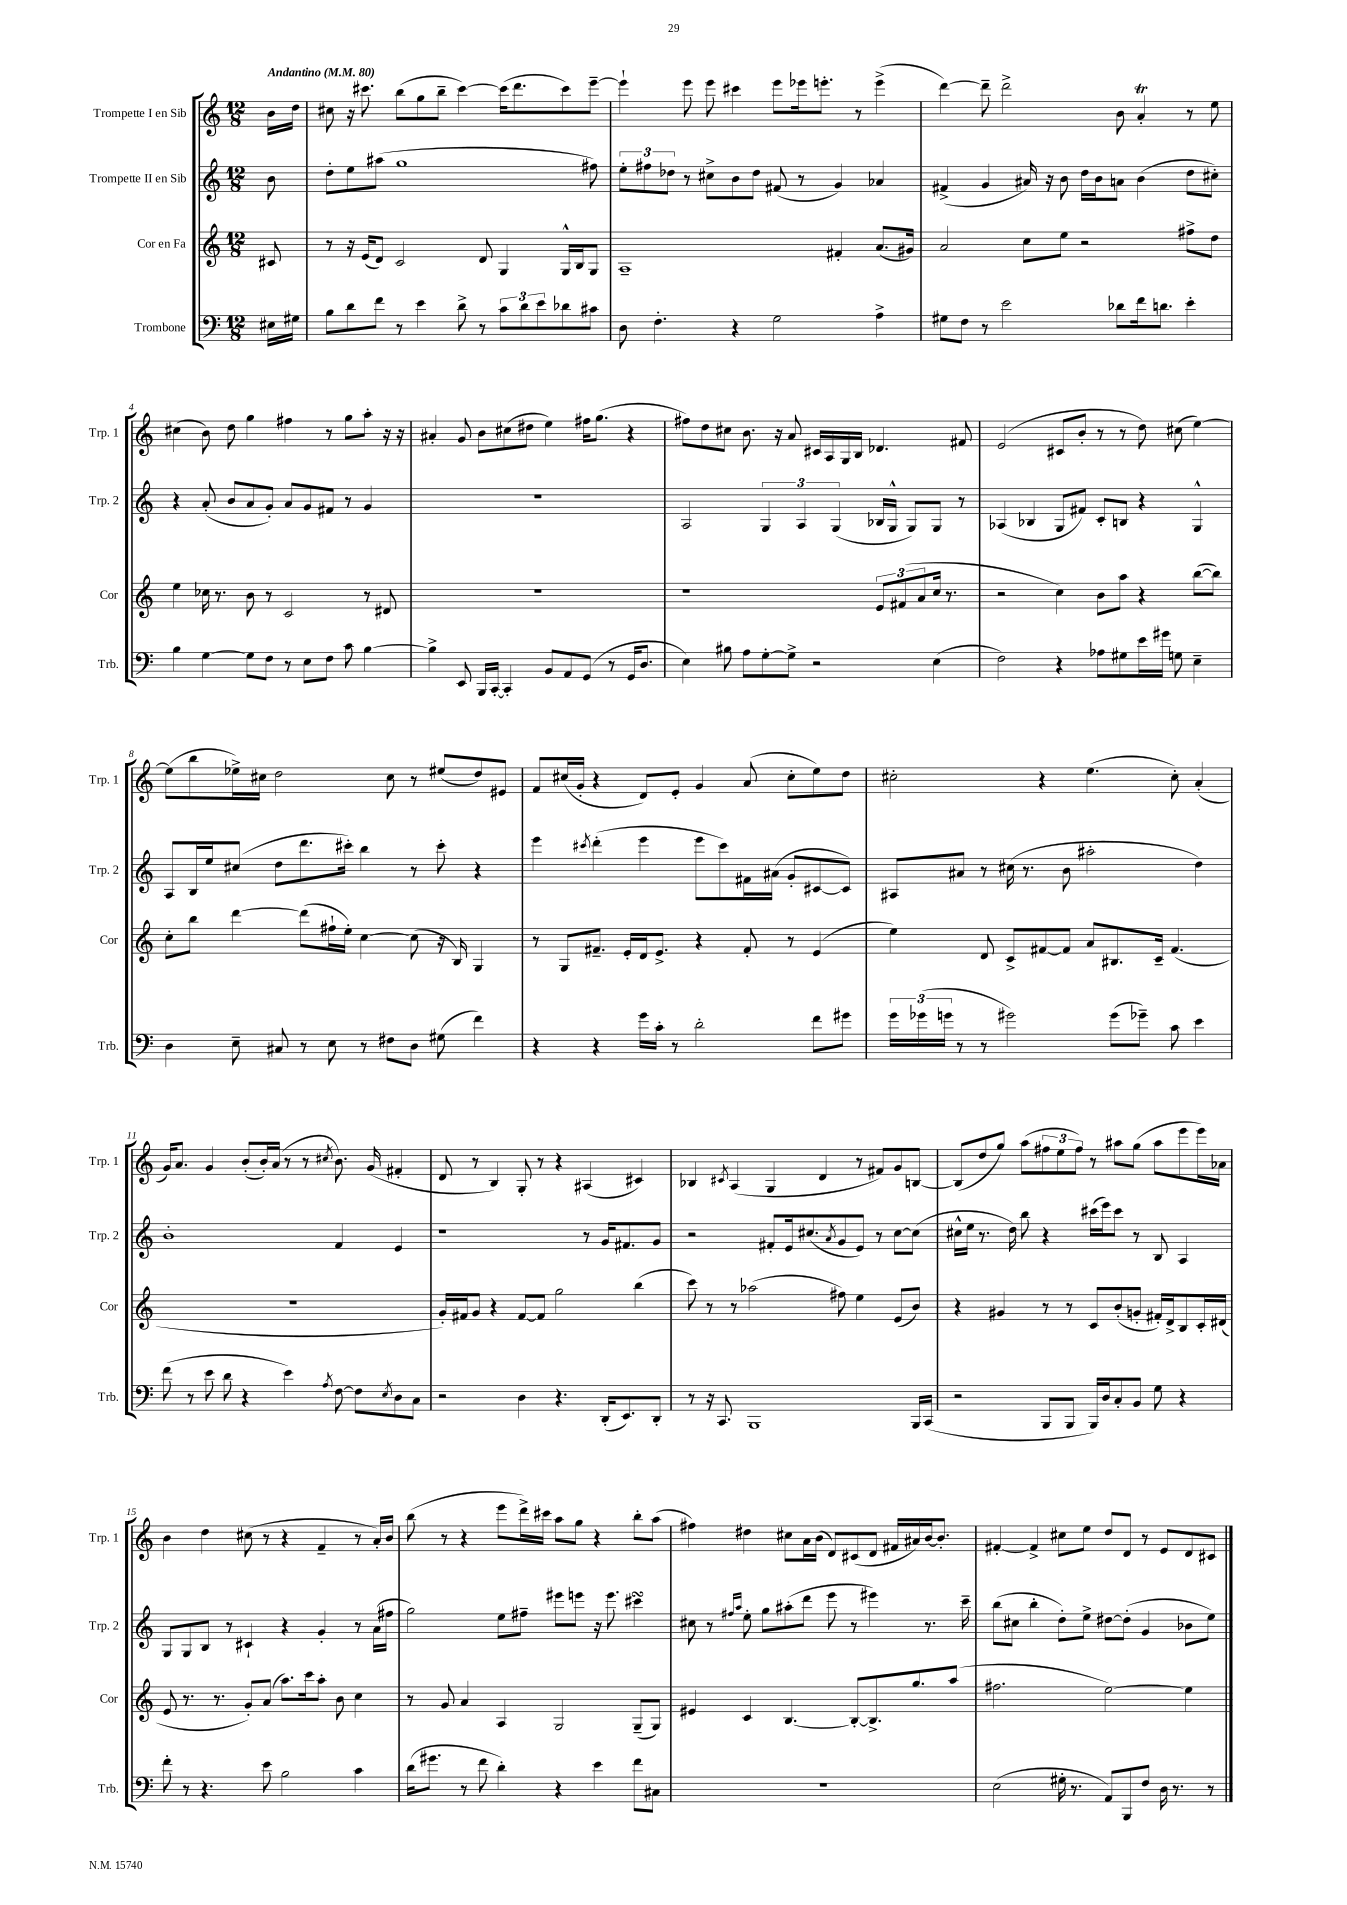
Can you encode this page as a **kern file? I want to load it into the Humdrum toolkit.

**kern	**kern	**kern	**kern
*part4	*part3	*part2	*part1
*staff4	*staff3	*staff2	*staff1
*I"Trombone	*I"Cor en Fa	*I"Trompette II en Sib	*I"Trompette I en Sib
*I'Trb.	*I'Cor	*I'Trp. 2	*I'Trp. 1
*clefF4	*clefG2	*clefG2	*clefG2
*k[]	*k[]	*k[]	*k[]
*M12/8	*M12/8	*M12/8	*M12/8
*MM80	*MM80	*MM80	*MM80
=	=	=	=
!	!	!	!LO:TX:a:B:t=Andantino
16E#X\LL	8c#X/	8b\	16b\LL
16G#X\JJ	.	.	16dd\JJ
=1	=1	=1	=1
8B\L	8r	8dd'\L	8cc#X\
8d\	16r	8ee\	16r
.	(16e/KL	.	8.ccc#X\
8f\J	8d/J)	(8aa#X\J	.
8r	2c/	1gg	(8bb\L
4e\	.	.	8gg\
.	.	.	8bb~\J
8d^\	.	.	[4ccc#\)
8r	8d/	.	.
12c\L	4G/	.	(16ccc#\KL]
.	.	.	8.ddd\
12d\	.	.	.
12e\	.	.	.
8d-X\	16G^^/LL	.	8ccc#\)
.	16B/J	.	.
8c#X\J	8G/J	8ff#X\)	[8eee~\J
=2	=2	=2	=2
8D\	1A~	12ee'\L	4eee`\]
.	.	12ff#X\	.
4.F'\	.	.	.
.	.	12dd-X\J	.
.	.	8r	8eee\
.	.	8cc#X^\L	8eee\
4r	.	8b\	4ccc#X\
.	.	8dd-\J	.
2G\	.	(8f#X/	8eee\L
.	.	8r	16eee-X\k
.	.	.	8.eeen'\J
.	4f#X'/	4g/)	.
.	.	.	8r
4A^\	(8.a/L	4a-X/	(4eee^\
.	16g#X/Jk)	.	.
=3	=3	=3	=3
8G#X\L	2a/	(4f#X^/	[4ddd\)
8F\J	.	.	.
8r	.	4g/	8ddd~\]
2e\	.	.	2ddd^\
.	8cc\L	16a#X/)	.
.	.	16r	.
.	8ee\J	8b\	.
.	2r	16dd\LL	.
.	.	16b\J	.
8d-X\L	.	8an\J	8b\
16f\k	.	(4b\	4aT'/
8.dn\J	.	.	.
4e'\	8ff#X^\L	8dd\L	8r
.	8dd\J	8cc#X'\J)	8ee\
!!LO:LB:g=z
=4	=4	=4	=4
4B\	4ee\	4r	(4cc#X\
[4G\	16cc-X\	(8a'/	8b\)
.	8.r	.	.
.	.	8b/L	8dd\
8G\L]	8b\	8a/	4gg\
8F\J	8r	8g'/J)	.
8r	2c/	8a/L	4ff#X\
8E\L	.	8g/	.
8F\J	.	8f#X/J	8r
8c\	.	8r	8gg\L
[4B\	8r	4g/	8aa'\J
.	8d#X/	.	16r
.	.	.	16r
=5	=5	=5	=5
4B^\]	1.r	1.r	4a#X'/
8EE/	.	.	8g/
16BBB/LL	.	.	8b\L
[16CC'/JJ	.	.	.
4CC'/]	.	.	(8cc#X\
.	.	.	8dd#X\J
8BB/L	.	.	4ee\)
8AA/	.	.	.
(8GG/J	.	.	16ff#X\KL
.	.	.	(8.gg\J
8r	.	.	.
16GG/KL	.	.	4r
8.D/J	.	.	.
=6	=6	=6	=6
4E\)	1r	2A/	8ff#X\L)
.	.	.	8dd\
8B#X\	.	.	8cc#X\J
8A\L	.	.	8.b\
[8G'\	.	6G/	.
.	.	.	16r
8G^\J]	.	.	8a/
.	.	6A/	.
2r	.	.	16c#X/LL
.	.	.	16A/
.	.	(6G/	.
.	.	.	16G/
.	.	.	16B/JJ
.	12e/L	16B-X/LL	4.d-X/
.	.	16G^^/JJ	.
.	(12f#X/	.	.
.	.	8G/L)	.
.	12a/	.	.
(4E\	16cc/Jk	8G/J	.
.	8.r	.	.
.	.	8r	8f#X/
=7	=7	=7	=7
2F\)	2r	(4A-X/	(2e/
.	.	4B-X/	.
4r	4cc\)	8G/L	8c#X/L
.	.	8f#X/J)	8b'/J
8A-X\L	8b\L	8c'/L	8r
8G#X\	8aa\J	8Bn/J	8r
16e\L	4r	4r	8dd\)
16g#X\JJ	.	.	.
8Gn\	.	.	(8cc#X\
4E~\	([8bb\L	4G^^/	[4ee\)
.	8bb\J])	.	.
!!LO:LB:g=z
=8	=8	=8	=8
4D\	8cc'\L	8A/L	(8ee\L]
.	8bb\J	16B/L	8bb\
.	.	16ee/J	.
8E~\	[4ddd\	(8cc#X/J	16ee-X^\L)
.	.	.	16cc#X\JJ
8C#X/	.	8dd\L	2dd\
8r	(8ddd\L]	8.ddd\	.
8E\	16ff#X`\L	.	.
.	16ee'\JJ)	16ccc#X'\Jk)	.
8r	[4cc\	4bb\	.
8F#X\L	.	.	8cc#\
8D\J	(8cc\]	8r	8r
(8G#X\	16r	8ccc#'\	(8ee#X/L
.	16B/)	.	.
4f\)	4G/	4r	8dd/)
.	.	.	8e#X/J
=9	=9	=9	=9
4r	8r	4eee\	8f/L
.	8G/L	.	(16cc#X/L
.	.	.	16g'/JJ
.	.	8qccc#X/	.
4r	8.f#X~/J	(4ddd'\	4r
.	16e'/LL	.	.
16g\LL	16d/J	4eee\	8d/L)
16c'\JJ	8.e^/J	.	.
8r	.	.	8e'/J
2d'\	4r	8eee\L	4g/
.	.	8ccc#\)	.
.	8f#'/	16f#X\L	(8a/
.	.	(16a#X\JJ	.
.	8r	8g'/L	8cc#'\L
8f\L	(4e/	[8c#X/	8ee\)
8g#X\J	.	8c#/J])	8dd\J
=10	=10	=10	=10
24g\LL	4ee\)	8A#X/L	2cc#X'\
(24g-X\	.	.	.
24gn\JJ	.	.	.
8r	.	8a#X/J	.
8r	8d/	8r	.
2g#X\)	8c^/L	(16cc#X\	.
.	.	8.r	.
.	[8f#X/	.	4r
.	8f#/J]	8b\	.
.	8a/L	2aa#X'\	(4.ee\
(8g#\L	8.B#X/	.	.
8g-X~\J)	.	.	.
.	16c~/Jk	.	.
8c\	(4.f#/	.	8cc#'\)
4e\	.	4dd\)	(4a'/
!!LO:LB:g=z
=11	=11	=11	=11
(8f\	1.r	1b'	16g/KL)
.	.	.	8.a/J
8r	.	.	.
8e\	.	.	4g/
8d\	.	.	.
4r	.	.	(8b'/L
.	.	.	16b'/L)
.	.	.	(16a/JJ
4e\)	.	.	8r
.	.	.	8r
8qA/	.	.	8qcc#X/
[8F\	.	4f/	8.b\)
8F\L]	.	.	.
.	.	.	(16g/
8qE/	.	.	.
8D\	.	4e/	4f#X'/
8C\J	.	.	.
=12	=12	=12	=12
2r	16g'/LL)	1r	8d/
.	16f#X/J	.	.
.	8g/J	.	8r
.	4r	.	4B/)
4D\	[8f#/L	.	8G'/
.	8f#/J]	.	8r
4.r	2gg\	.	4r
.	.	8r	(4A#X/
(16DD'/KL	.	16g/KL	.
8.EE/)	.	8.f#X/	.
.	(4bb\	.	4c#X/)
8DD'/J	.	8g/J	.
=13	=13	=13	=13
8r	8ccc\)	2r	4B-X/
16r	8r	.	.
8.CC/	.	.	.
.	.	.	8qc#X/
.	8r	.	(4A/
1BBB	(2aa-X\	.	.
.	.	8f#X'/L	4G/
.	.	16e/k	.
.	.	(8.cc#X/	.
.	.	.	4d/
.	.	8qa/	.
.	8ff#X\)	8g/	.
.	4ee\	8e/J)	8r
.	.	8r	8f#X/L)
.	(8e/L	[8cc#\L	8g/
16BBB/LL	8b/J)	(8cc#\J]	[8Bn/J
(16CC/JJ	.	.	.
=14	=14	=14	=14
2r	4r	16cc#X^^\LL	(8B/L]
.	.	16ee\JJ	.
.	.	8.r	8dd/
.	4g#X/	.	8gg/J)
.	.	16dd\)	.
.	.	8bb\	(8aa\L
8BBB/L	8r	4r	12ff#X\
.	.	.	12ee\
8BBB/J	8r	.	.
.	.	.	12ff#\J)
16BBB/LL)	8c/L	(16ccc#X\LL	8r
16D/J	.	16eee\J)	.
8C'/	(8b'/	8ccc#\J	8aa#X\L
8BB/J	8gn'/J	8r	(8gg\J
8G\	16f#X'/LL)	8B/	8aa#\L
.	16d^/J	.	.
4r	8B/	4A/	8eee\
.	16c'/L	.	16eee\L)
.	(16d#X/JJ	.	16a-X\JJ
!!LO:LB:g=z
=15	=15	=15	=15
8f'\	8e/	8G/L	4b\
8r	8.r	8G/	.
4.r	.	8B/J	4dd\
.	8.r	.	.
.	.	8r	.
.	8g'/L)	4c#X`/	(8cc#X\
8e\	(8a/J	.	8r
2B\	8.aa\L)	4r	4r
.	16ccc\k	.	.
.	8aa'\J	4g'/	4f~/
.	8b\	.	.
4c\	4cc\	8r	8r
.	.	(16a\LL	16a'/LL)
.	.	16ff#X\JJ	16b/JJ
=16	=16	=16	=16
(16d\KL	8r	2gg\)	(8bb\
8.g#X\J	.	.	.
.	8g/	.	8r
8r	4a/	.	4r
8f\	.	.	.
4d'\)	4A/	8ee\L	8eee\L
.	.	8ff#X~\J	16ddd^\L)
.	.	.	16ccc#X\JJ
4r	2G/	8eee#X\L	8aa\L
.	.	8eeen\J	8gg\J
4e\	.	16r	4r
.	.	8.eee\	.
8f\L	(8G~/L	4ccc#XsSsS\	8bb'\L
8C#X\J	8G/J)	.	(8aa\J
=17	=17	=17	=17
1.r	4e#X/	8cc#X\	4ff#X\)
.	.	8r	.
.	.	16qqff#X/LL	.
.	.	16qqaa/JJ	.
.	4c/	8ee'\	4dd#X\
.	.	8gg\L	.
.	[4.B/	(8aa#X'\	8cc#X\L
.	.	8ddd\J	16a\L
.	.	.	(16b\JJ
.	.	8eee\	8d/L)
.	8B'/L_	8r	(8c#X/
.	8.B^/]	4eee#X\)	8d/J
.	.	.	16f#X/LL
.	8.gg/	.	16a#X/)
.	.	8.r	[16b/J
.	.	.	8.b'/J]
.	(8aa/J	.	.
.	.	16ccc~\	.
=18	=18	=18	=18
(2E\	2.ff#X\	(8bb\L	[4f#X'/
.	.	8cc#X\J	.
.	.	4bb'\	4f#^/]
16G#X'\	.	8dd'\L)	8cc#X\L
8.r	.	.	.
.	.	8ee^\J	8ee\J
8AA/L)	[2ee\)	[8dd#X\L	8dd/L
8BBB/	.	(8dd#'\J]	8d/J
8F/J	.	4g/	8r
16D\	.	.	8e/L
8.r	.	.	.
.	4ee\]	8b-X\L	8d/
8r	.	8ee\J)	8c#X/J
==	==	==	==
*-	*-	*-	*-
